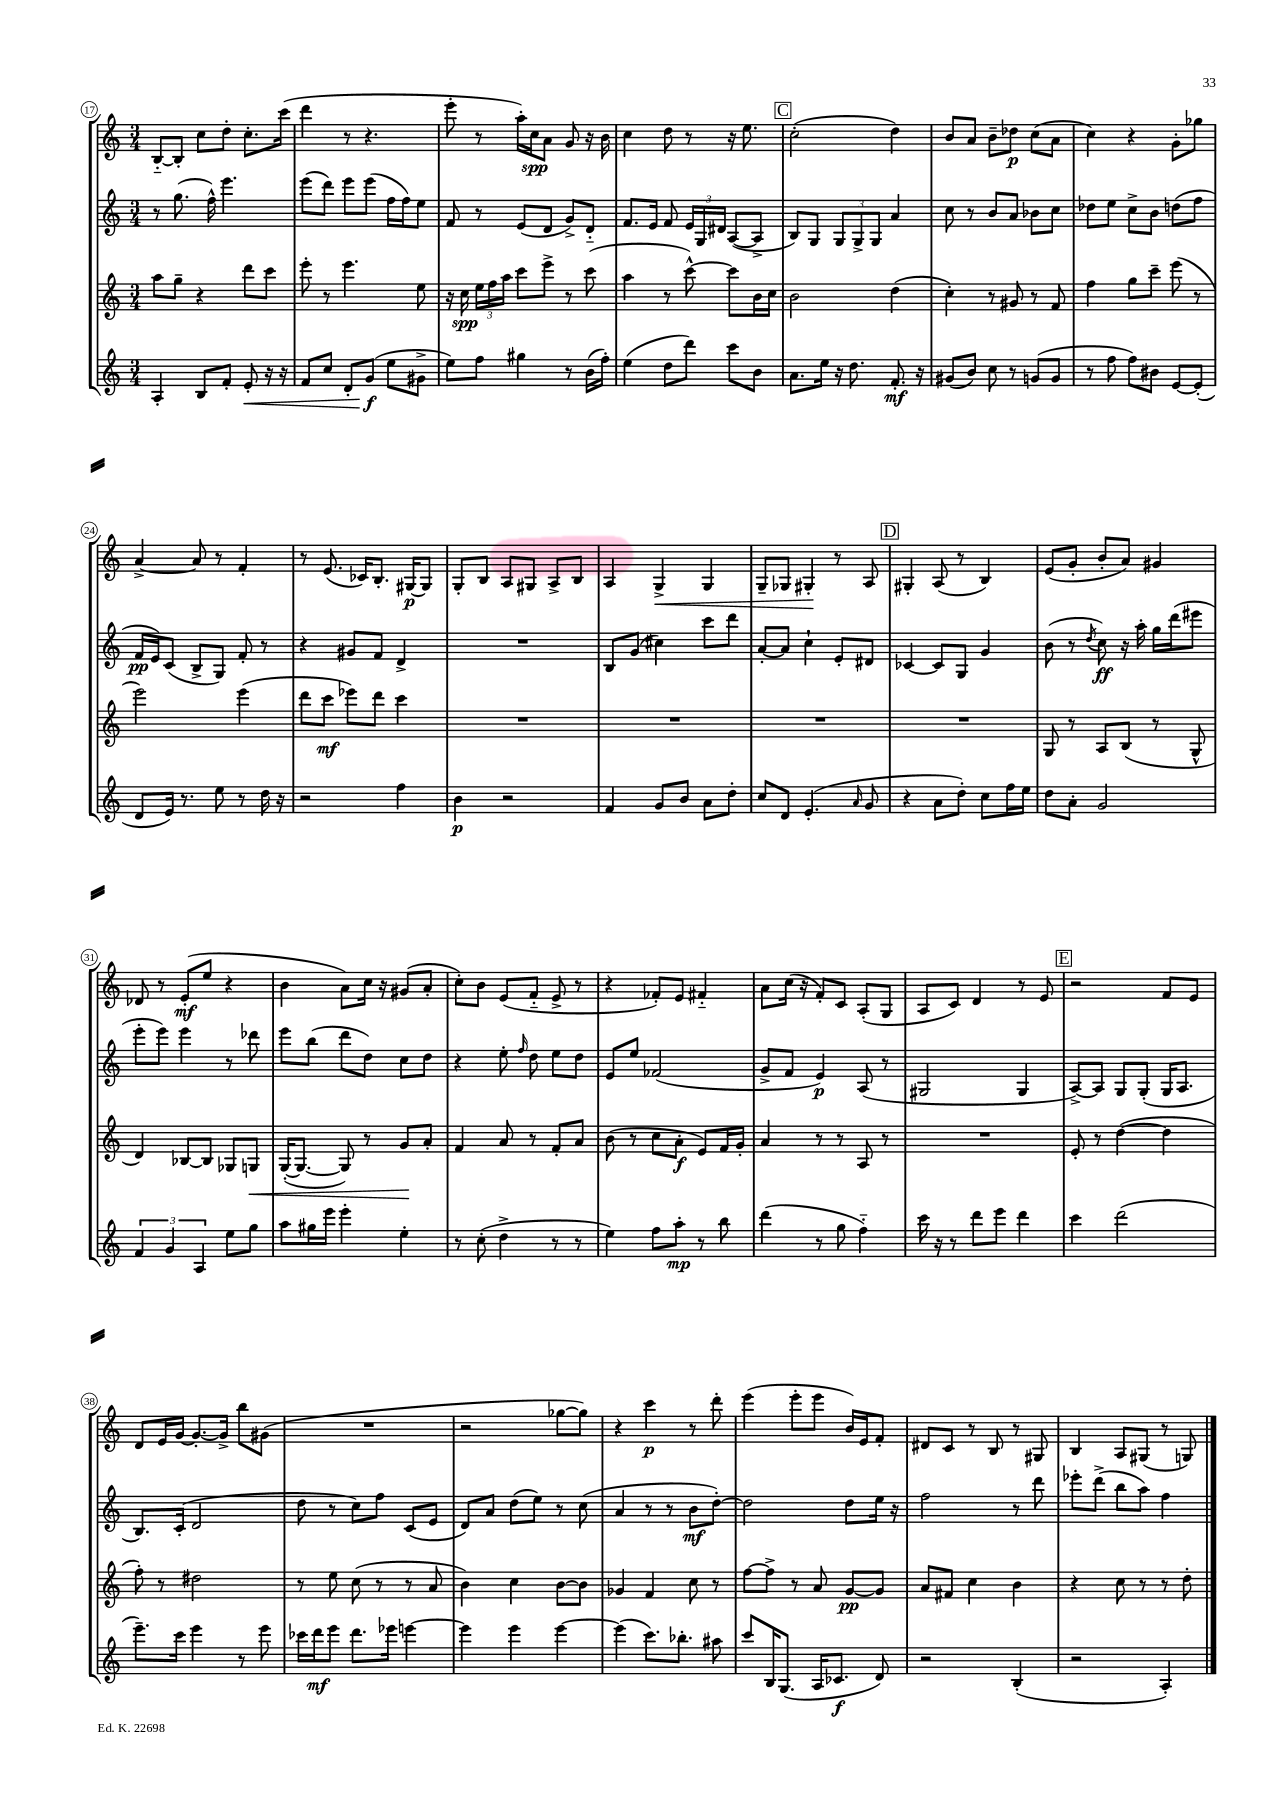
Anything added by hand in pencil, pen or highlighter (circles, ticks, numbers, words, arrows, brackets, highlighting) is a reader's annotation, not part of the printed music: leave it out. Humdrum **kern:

**kern	**kern	**kern	**kern
*staff4	*staff3	*staff2	*staff1
*clefG2	*clefG2	*clefG2	*clefG2
*k[]	*k[]	*k[]	*k[]
*M3/4	*M3/4	*M3/4	*M3/4
4A'	8aa	8r	[8B'~
.	8gg~	(8.gg	8B']
8B	4r	.	8cc
.	.	16ff^^)	.
8f'	.	4.eee	8dd'
8e'	8ddd	.	8.cc'
16r	8ccc	.	.
16r	.	.	(16ccc
=	=	=	=
8f	8eee'	(8eee	4ddd
8cc	8r	8ddd)	.
8d'	4.eee	8eee	8r
(8g	.	(8eee	4.r
8ee	.	16ff	.
.	.	16ff)	.
8g#^	8ee	8ee	.
=	=	=	=
8ee)	16r	8f	8eee'
.	16cc	.	.
8ff	24ee	8r	8r
.	24ff	.	.
.	24aa	.	.
4gg#	8ccc	(8e	16aa')
.	.	.	16cc
.	8eee^	8d	8a
8r	8r	8g^)	8g
(16b	(8ccc	8d'~	16r
16ff')	.	.	16b
=	=	=	=
(4ee	4aa	8.f	4cc
.	.	16e	.
8dd	8r	8f	8dd
8ddd)	[8ccc^^)	24e	8r
.	.	24G	.
.	.	24d#	.
8ccc	8ccc]	([8A	16r
.	.	.	8.ee
8b	16b	8A^]	.
.	16cc	.	.
=	=	=	=
8.a	2b	8B)	(2cc'
.	.	8G	.
16ee	.	.	.
16r	.	12G	.
8.dd	.	.	.
.	.	12G^	.
.	.	12G	.
8.f'	(4dd	4a	4dd)
16r	.	.	.
=	=	=	=
(8g#	4cc')	8cc	8b
8b)	.	8r	8a
8cc	8r	8b	8b~
8r	8g#	8a	8dd-
(8g	8r	8b-	(8cc
8g	8f	8cc	8a
=	=	=	=
8r	4ff	8dd-	4cc)
8ff	.	8ee	.
8ff)	8gg	8cc^	4r
8b#	8ccc~	8b	.
[8e	(8eee	(8dd	8g'
(8e']	8r	8ff	8gg-
=	=	=	=
8d	2eee)	16f	[4a^
.	.	16e)	.
16e)	.	(8c	.
8.r	.	.	.
.	.	8B^	8a]
8ee	.	8G)	8r
8r	(4eee	8f'	4f'
16dd	.	8r	.
16r	.	.	.
=	=	=	=
2r	8ddd	4r	8r
.	8ccc	.	(8.e
.	8eee-)	8g#	.
.	.	.	16c-)
.	8ddd	8f	8.B'
4ff	4ccc	4d^	.
.	.	.	[16G#
.	.	.	8G#]
=	=	=	=
4b	2.r	2.r	8G'
.	.	.	8B
2r	.	.	8A
.	.	.	8G#
.	.	.	8A^
.	.	.	8B
=	=	=	=
4f	2.r	8B	4A
.	.	(8g	.
8g	.	4cc#)	4G^
8b	.	.	.
8a	.	8ccc	4G
8dd'	.	8ddd	.
=	=	=	=
8cc	2.r	[8a'	8G~
8d	.	8a]	8G-
(4.e'	.	4cc`	4G#'
.	.	8e'	8r
16qqa	.	.	.
8g	.	8d#	8A
=	=	=	=
4r	2.r	[4c-	4G#'
8a	.	8c-]	(8A
8dd')	.	8G	8r
8cc	.	4g	4B)
16ff	.	.	.
16ee	.	.	.
=	=	=	=
8dd	8G	(8b	(8e
8a'	8r	8r	8g'
.	.	8qdd	.
2g	8A	8cc)	8b'
.	(8B	16r	8a)
.	.	16aa'	.
.	8r	16gg	4g#
.	.	(16ddd	.
.	8G^^	8eee#	.
=	=	=	=
6f	4d)	8eee'	8d-
.	.	8eee)	8r
6g	.	.	.
.	[8B-	4eee	(8e'
6A	.	.	.
.	8B-]	.	8ee
8ee	8G-	8r	4r
8gg	8G	8ddd-	.
=	=	=	=
8aa	([16G'	8eee	4b
.	8.G_	.	.
16gg#	.	(8bb	.
16eee	.	.	.
4eee'	8G])	8ddd	8a)
.	8r	8dd)	16cc
.	.	.	16r
4ee'	8g	8cc	(8g#
.	8a'	8dd	8a'
=	=	=	=
8r	4f	4r	8cc')
(8cc'	.	.	8b
4dd^	8a	8ee'	(8e
.	.	16qqff	.
.	8r	8dd	8f'~
8r	8f'	8ee	8e^
8r	8a	8dd	8r
=	=	=	=
4ee)	(8b	8e	4r
.	8r	8ee	.
8ff	8cc	(2f-	8f-')
8aa'	8a'	.	8e
8r	8e)	.	4f#'~
8bb	16f	.	.
.	16g'	.	.
=	=	=	=
(4ddd	4a	8g^	8a
.	.	8f	(16cc
.	.	.	16r
8r	8r	4e)	8f')
8gg	8r	.	8c
4ff'~)	8A	(8A	(8A'
.	8r	8r	8G
=	=	=	=
16ccc	2.r	2G#	8A
16r	.	.	.
8r	.	.	8c)
8ddd	.	.	4d
8eee	.	.	.
4ddd	.	4G#	8r
.	.	.	8e
=	=	=	=
4ccc	8e'	[8A^)	2r
.	8r	8A]	.
(2ddd	([4dd	8G	.
.	.	(8G'	.
.	4dd]	16G	8f
.	.	8.A	.
.	.	.	8e
=	=	=	=
8.eee~)	8ff')	8.B)	8d
.	8r	.	16e
16ccc	.	(16c'	[16g
4eee	2dd#	2d	8.g'_
.	.	.	16g^]
8r	.	.	8bb
8eee	.	.	(8g#
=	=	=	=
16ccc-	8r	8dd	2.r
16ddd	.	.	.
8eee	8ee	8r	.
8.ddd	(8cc	8cc)	.
.	8r	8ff	.
16eee-	.	.	.
[4eee	8r	(8c	.
.	8a	8e	.
=	=	=	=
4eee]	4b)	8d)	2r
.	.	8a	.
4eee	4cc	(8dd	.
.	.	8ee)	.
[4eee	[8b	8r	[8gg-
.	8b]	(8cc	8gg-])
=	=	=	=
(4eee]	4g-	4a	4r
8.ccc)	4f	8r	4ccc
.	.	8r	.
8.bb-'	.	.	.
.	8cc	8b	8r
8aa#	8r	[8dd')	8ddd'
=	=	=	=
8ccc	[8ff	2dd]	(4eee
16B	8ff^]	.	.
(8.G	.	.	.
.	8r	.	8eee'
16A	8a	.	8eee
8.c-	.	.	.
.	[8g	8dd	16b)
.	.	.	16e
8d)	8g]	16ee	8f'
.	.	16r	.
=	=	=	=
2r	8a	2ff	8d#
.	8f#	.	8c
.	4cc	.	8r
.	.	.	8B
(4B'	4b	8r	8r
.	.	8ddd	8G#
=	=	=	=
2r	4r	8eee-'	4B
.	.	(8ddd^	.
.	8cc	8bb	8A
.	8r	8aa)	(8G#
4A')	8r	4ff	8r
.	8dd'	.	8G)
==	==	==	==
*-	*-	*-	*-
